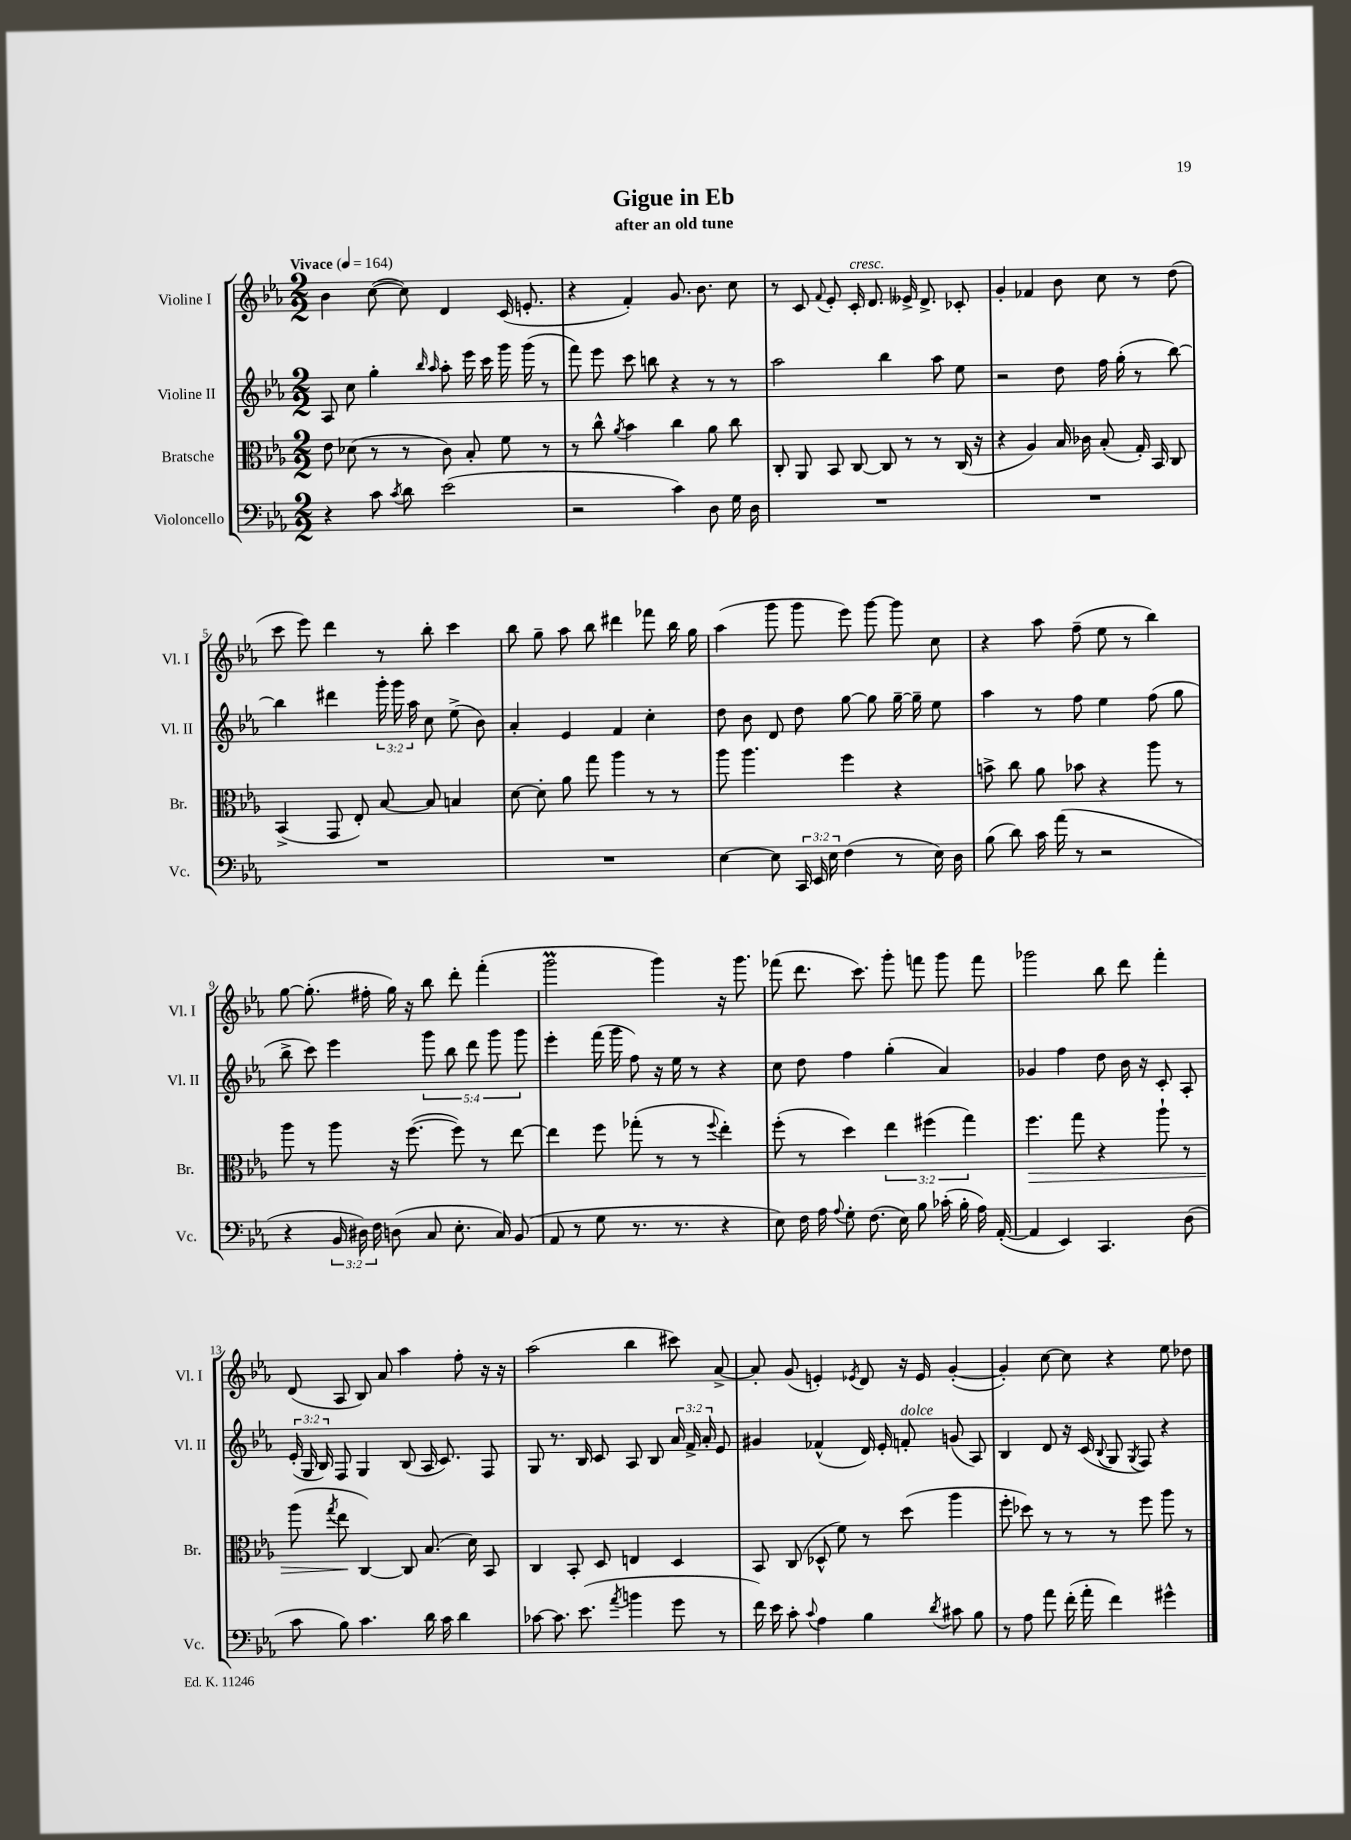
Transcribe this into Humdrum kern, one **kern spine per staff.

**kern	**kern	**dynam	**kern	**kern
*part4	*part3	*part3	*part2	*part1
*staff4	*staff3	*staff3	*staff2	*staff1
*I"Violoncello	*I"Bratsche	*	*I"Violine II	*I"Violine I
*I'Vc.	*I'Br.	*	*I'Vl. II	*I'Vl. I
*clefF4	*clefC3	*	*clefG2	*clefG2
*k[b-e-a-]	*k[b-e-a-]	*	*k[b-e-a-]	*k[b-e-a-]
*M2/2	*M2/2	*	*M2/2	*M2/2
*MM164	*MM164	*	*MM164	*MM164
=1	=1	=1	=1	=1
!	!	!	!	!LO:TX:a:B:t=Vivace
4r	8e-\	.	8A-/	4b-\
.	(8d-X\	.	8cc\	.
8c\	8r	.	4gg'\	([8cc\
8qc/	.	.	.	.
8d\	8r	.	.	8cc\])
.	.	.	16qqbb-/	.
.	.	.	16qqaa-/	.
(2e-\	8c\)	.	8aa-'\	4d/
.	8B-'/	.	16eee-\	.
.	.	.	16ccc\	.
.	8f\	.	16ggg\	(16c/
.	.	.	(16ggg\	8.en'/
.	8r	.	8r	.
=2	=2	=2	=2	=2
2r	8r	.	8fff\)	4r
.	8cc^^\	.	8eee-\	.
.	8qa-/	.	.	.
.	4b-\	.	8ccc\	4f'/)
.	.	.	8bbn\	.
4c\)	4cc\	.	4r	8.g/
.	.	.	.	8.b-\
8D\	8a-\	.	8r	.
16G\	8cc\	.	8r	8cc\
16D\	.	.	.	.
=3	=3	=3	=3	=3
1r	8C'/	.	2aa-\	8r
.	8AA-/	.	.	8c/
.	.	.	.	8qqf/
.	8BB-/	.	.	8e-'/
!	!	!	!	!LO:TX:a:i:t=cresc.
.	[8C/	.	.	16c'/
.	.	.	.	8.d/
.	8C/]	.	4bb-\	.
.	8r	.	.	16e--X^/
.	.	.	.	8.d^/
.	8r	.	8aa-\	.
.	(16C/	.	8ee-\	8c-X'/
.	16r	.	.	.
=4	=4	=4	=4	=4
1r	4r	.	2r	4g'/
.	4A-/)	.	.	4f-X/
.	16B-/	.	8dd\	8b-\
.	16c-X\	.	.	.
.	(8B-'/	.	16ff\	8cc\
.	.	.	(16gg'\	.
.	16G'/)	.	8r	8r
.	16BB-/	.	.	.
.	8C/	.	[8bb-\)	(8dd\
!!LO:LB:g=z
=5	=5	=5	=5	=5
1r	(4BB-^/	.	4bb-\]	8ccc\
.	.	.	.	8eee-\)
.	8GG/	.	4ddd#X\	4ddd\
.	8E-'/)	.	.	.
.	[8B-/	.	24ggg'\	8r
.	.	.	24ggg\	.
.	.	.	24aa-\	.
.	8B-/]	.	8cc\	8bb-'\
.	4Bn/	.	(8ee-^\	4ccc\
.	.	.	8b-\)	.
=6	=6	=6	=6	=6
1r	[8d\	.	4a-'/	8bb-\
.	8d'\]	.	.	8gg~\
.	8a-\	.	4e-/	8aa-\
.	8gg\	.	.	8bb-\
.	4aa-\	.	4f/	4ddd#X\
.	8r	.	4cc'\	8fff-X\
.	8r	.	.	16bb-\
.	.	.	.	16gg\
=7	=7	=7	=7	=7
[4E-\	8aa-\	.	8dd\	(4aa-\
.	4.aa-\	.	8b-\	.
8E-\]	.	.	8d/	8ggg\
24CC/	.	.	8dd\	8ggg\
24EE-/	.	.	.	.
24E-\	.	.	.	.
(4F\	4ff\	.	[8gg\	8eee-\)
.	.	.	8gg\]	[8ggg\
8r	4r	.	[16gg~\	8ggg\]
.	.	.	16gg~\]	.
16E-\)	.	.	8ee-\	8cc\
16D\	.	.	.	.
=8	=8	=8	=8	=8
(8B-\	8bn^\	.	4aa-\	4r
8d\)	8cc\	.	.	.
16c\	8a-\	.	8r	8aa-\
(16a-\	.	.	.	.
8r	8b-X\	.	8ff\	(8ff~\
2r	4r	.	4ee-\	8ee-\
.	.	.	.	8r
.	8aa-\	.	(8ff\	4bb-\)
.	8r	.	8gg\	.
!!LO:LB:g=z
=9	=9	=9	=9	=9
4r	8aa-\	.	8bb-^\	[8gg\
.	8r	.	8ccc\)	(8.gg'\]
24BB-/	8aa-\	.	4eee-\	.
24D#X\)	.	.	.	.
.	.	.	.	16ff#X'\
24F\	.	.	.	.
(8Dn\	16r	.	.	16gg\)
.	([8.ff\	.	.	16r
8C/	.	.	10ggg\	8bb-\
.	.	.	10bb-\	.
8.E-'\	8ff\])	.	.	8ddd'\
.	.	.	10ddd\	.
.	8r	.	.	(4fff'\
.	.	.	10ggg\	.
16C/)	.	.	.	.
(8BB-/	[8ee-\	.	.	.
.	.	.	10ggg\	.
=10	=10	=10	=10	=10
8AA-/	4ee-\]	.	4eee-'\	2gggm\
8r	.	.	.	.
8G\	8ff\	.	(16fff\	.
.	.	.	16ggg\	.
8.r	(8gg-X'\	.	8ff\)	.
.	8r	.	16r	4ggg\)
8.r	.	.	16ee-\	.
.	8r	.	8r	.
.	8qqff/	.	.	.
4r	4ee-'\)	.	4r	16r
.	.	.	.	8.ggg\
=11	=11	=11	=11	=11
8E-\)	(8ff'\	.	8cc\	(8fff-X\
16F\	8r	.	8dd\	8.ddd\
16A-\	.	.	.	.
8qqA-/	.	.	.	.
8G'\	4dd\)	.	4ff\	.
.	.	.	.	8.ccc\)
(8.F\	.	.	.	.
.	6ee-\	.	(4gg'\	8ggg'\
16E-\)	.	.	.	.
8B-\	.	.	.	8fffn\
.	(6ff#X\	.	.	.
(16c-X'\	.	.	4a-/)	8ggg\
16B-'\	.	.	.	.
.	6gg\)	.	.	.
16A-\)	.	.	.	8fff\
([16AA-'/	.	.	.	.
=12	=12	=12	=12	=12
!	!	!LO:HP:b	!	!
4AA-/]	4.ff\	>	4g-X/	2ggg-X\
4EE-/)	.	.	4ff\	.
.	8gg\	.	.	.
4.CC/	4r	.	8dd\	8bb-\
.	.	.	16b-\	8ddd\
.	.	.	16r	.
.	8aa-`\	.	8c'/	4fff'\
(8D\	8r	.	8A-'/	.
!!LO:LB:g=z
=13	=13	=13	=13	=13
8c\	(8aa-\	.	(24e-'/	(8d/
.	.	.	24G/	.
.	.	.	24B-/)	.
.	8qgg/	.	.	.
8B-\)	8ee-\	.	8F/	8A-/
4.c\	[4C/)	]	4G/	8B-/)
.	.	.	.	8a-/
.	8C/]	.	(8B-/	4aa-\
16d\	(8.B-/	.	16A-/	.
16c\	.	.	8.c/)	.
4d\	.	.	.	8ff'\
.	16d\)	.	.	.
.	8BB-/	.	8F/	16r
.	.	.	.	16r
=14	=14	=14	=14	=14
[8c-X\	4C/	.	8G/	(2aa-\
8.c-\]	.	.	8.r	.
.	8BB-'/	.	.	.
(8.e-\	.	.	16B-/	.
.	8D/	.	8c/	.
8qa-/	.	.	.	.
4bn\	4En/	.	8A-/	4bb-\
.	.	.	8B-/	.
8g\	4D/	.	24a-/	8ccc#X\)
.	.	.	24f^/	.
.	.	.	24a-'/	.
8r	.	.	8e-/	[8a-^/
=15	=15	=15	=15	=15
16f\)	8BB-/	.	4g#X/	8a-'/]
16e-\	.	.	.	.
8c'\	(8C/	.	.	(8g/
8qqc/	.	.	.	.
4A-\	8D-X^^/	.	(4f-X^^/	4en'/)
.	8f\)	.	.	.
.	.	.	.	8qe-X/
4B-\	8r	.	16d/)	8d/
.	.	.	16e-'/	.
!	!	!	!LO:TX:a:i:t=dolce	!
.	(8dd\	.	8fn'/	16r
.	.	.	.	16e-/
8qd/	.	.	.	.
8c#X\	4aa-\	.	(8gn/	([4g'/
8B-\	.	.	8A-/)	.
=16	=16	=16	=16	=16
8r	8ff'\	.	4B-/	4g'/])
8A-\	8dd-X\)	.	.	.
8a-\	8r	.	8d/	[8cc\
(16f'\	8r	.	16r	8cc\]
16a-'\	.	.	(16c/	.
.	.	.	8qqB-/	.
4f\)	8r	.	8G/	4r
.	.	.	8qG/	.
.	8ff\	.	8F/)	.
4g#X^^\	8aa-\	.	4r	8ee-\
.	8r	.	.	8dd-X\
==	==	==	==	==
*-	*-	*-	*-	*-
